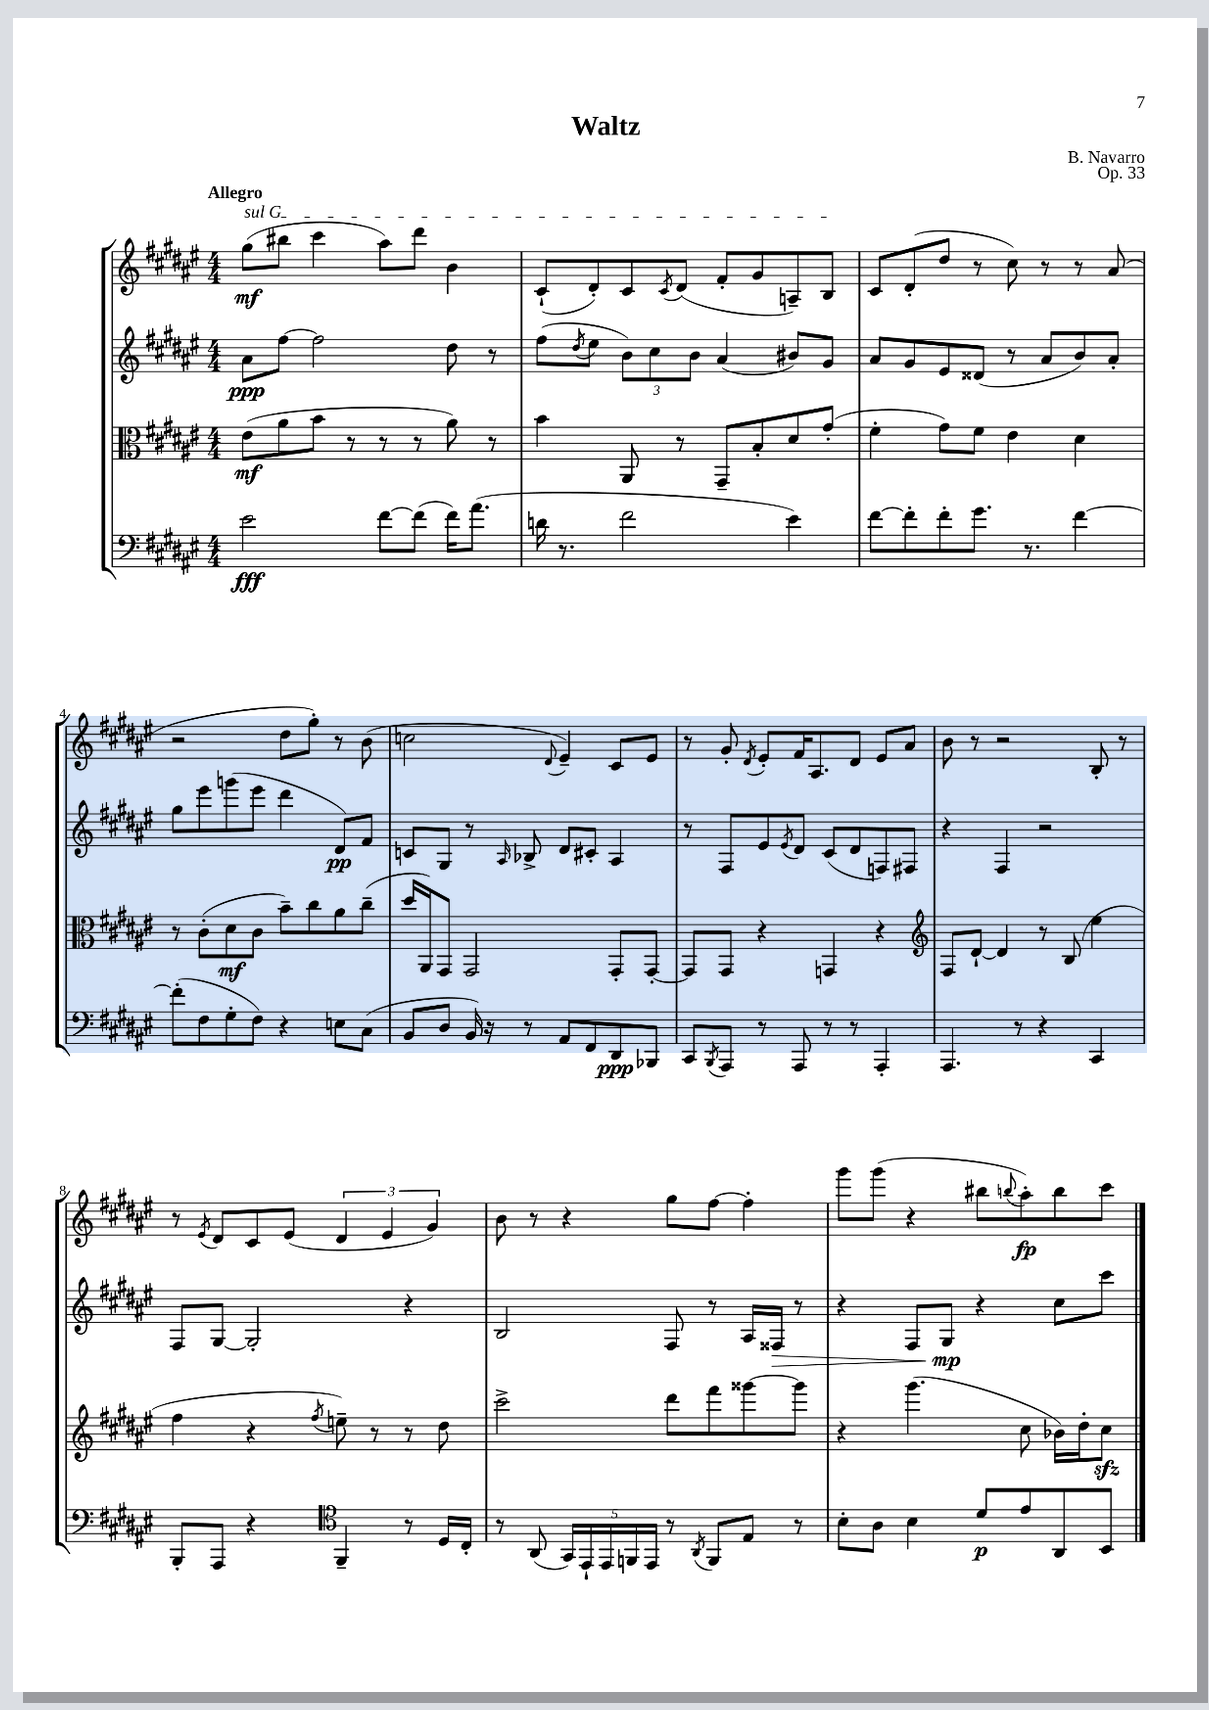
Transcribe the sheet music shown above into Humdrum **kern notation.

**kern	**kern	**kern	**kern
*staff4	*staff3	*staff2	*staff1
*clefF4	*clefC3	*clefG2	*clefG2
*k[f#c#g#d#a#e#]	*k[f#c#g#d#a#e#]	*k[f#c#g#d#a#e#]	*k[f#c#g#d#a#e#]
*M4/4	*M4/4	*M4/4	*M4/4
2e#	(8e#	8a#	(8gg#
.	8a#	[8ff#	8bb#
.	8b	2ff#]	4ccc#
.	8r	.	.
[8f#	8r	.	8aa#)
(8f#]	8r	.	8ddd#
16f#)	8a#)	8dd#	4b
(8.a#	.	.	.
.	8r	8r	.
=	=	=	=
16d	4b	(8ff#	(8c#`
8.r	.	.	.
.	.	8qdd#	.
.	.	8ee#	8d#')
2f#	8AA#	12b)	8c#
.	.	12cc#	.
.	.	.	8qc#
.	8r	.	(8d#
.	.	12b	.
.	8GG#~	(4a#	8f#'
.	8B'	.	8g#
4e#)	8d#	8b#)	8A~)
.	(8g#'	8g#	8B
=	=	=	=
[8f#	4f#'	8a#	8c#
8f#']	.	8g#	(8d#'
8f#'	8g#)	8e#	8dd#
8.g#	8f#	(8d##	8r
.	4e#	8r	8cc#)
8.r	.	.	.
.	.	8a#	8r
[4f#	4d#	8b)	8r
.	.	8a#'	(8a#
=	=	=	=
(8f#']	8r	8gg#	2r
8F#	(8c#'	8eee#	.
8G#'	8d#	(8ggg	.
8F#)	8c#	8eee#	.
4r	8b~)	4ddd#	8dd#
.	8cc#	.	8gg#')
8E	8a#	8d#)	8r
(8C#	(8cc#~	8f#	(8b
=	=	=	=
8BB	16dd#	8c	2cc
.	16AA#)	.	.
8D#	8GG#	8G#	.
16BB)	2GG#	8r	.
16r	.	.	.
.	.	16qqA#	.
8r	.	8B-^	.
.	.	.	8qqd#
8AA#	.	8d#	4e#~)
8FF#	.	8c#'	.
8DD#	8GG#'	4A#	8c#
8BBB-	[8GG#'	.	8e#
=	=	=	=
8CC#	8GG#]	8r	8r
8qBBB	.	.	.
8AAA#	8GG#	8F#	8g#'
.	.	.	8qd#
8r	4r	8e#	8e#'
.	.	8qe#	.
8AAA#	.	8d#	16f#
.	.	.	8.A#
8r	4GG	(8c#	.
8r	.	8d#	8d#
4AAA#'	4r	8F)	8e#
.	.	8F#	8a#
=	=	=	=
*	*clefG2	*	*
4.AAA#	8F#	4r	8b
.	[8d#`	.	8r
.	4d#]	4F#	2r
8r	.	.	.
4r	8r	2r	.
.	(8B	.	.
4CC#	4ee#	.	8B'
.	.	.	8r
=	=	=	=
8BBB'	4ff#	8F#	8r
.	.	.	8qe#
8AAA#	.	[8G#	8d#
4r	4r	2G#']	8c#
.	.	.	(8e#
*clefC4	*	*	*
.	8qff#	.	.
4FF#~	8ee~)	.	6d#
.	8r	.	.
.	.	.	6e#
8r	8r	4r	.
.	.	.	6g#)
16D#	8dd#	.	.
16C#'	.	.	.
=	=	=	=
8r	2ccc#^	2B	8b
(8AA#	.	.	8r
20GG#)	.	.	4r
20EE#`	.	.	.
20EE#	.	.	.
20FF	.	.	.
20EE#	.	.	.
8r	8ddd#	8F#	8gg#
8qAA#	.	.	.
8FF	8fff#	8r	[8ff#
8E#	[8ggg##	16A#	4ff#']
.	.	16F##	.
8r	8ggg##]	8r	.
=	=	=	=
8B'	4r	4r	8ggg#
8A#	.	.	(8ggg#
4B	(4.ggg#	8F#	4r
.	.	8G#	.
8d#	.	4r	8bb#
.	.	.	8qqbb
8e#	8cc#	.	8aa#')
8AA#	16b-)	8cc#	8bb
.	16dd#'	.	.
8BB	8cc#	8ccc#	8ccc#
==	==	==	==
*-	*-	*-	*-
